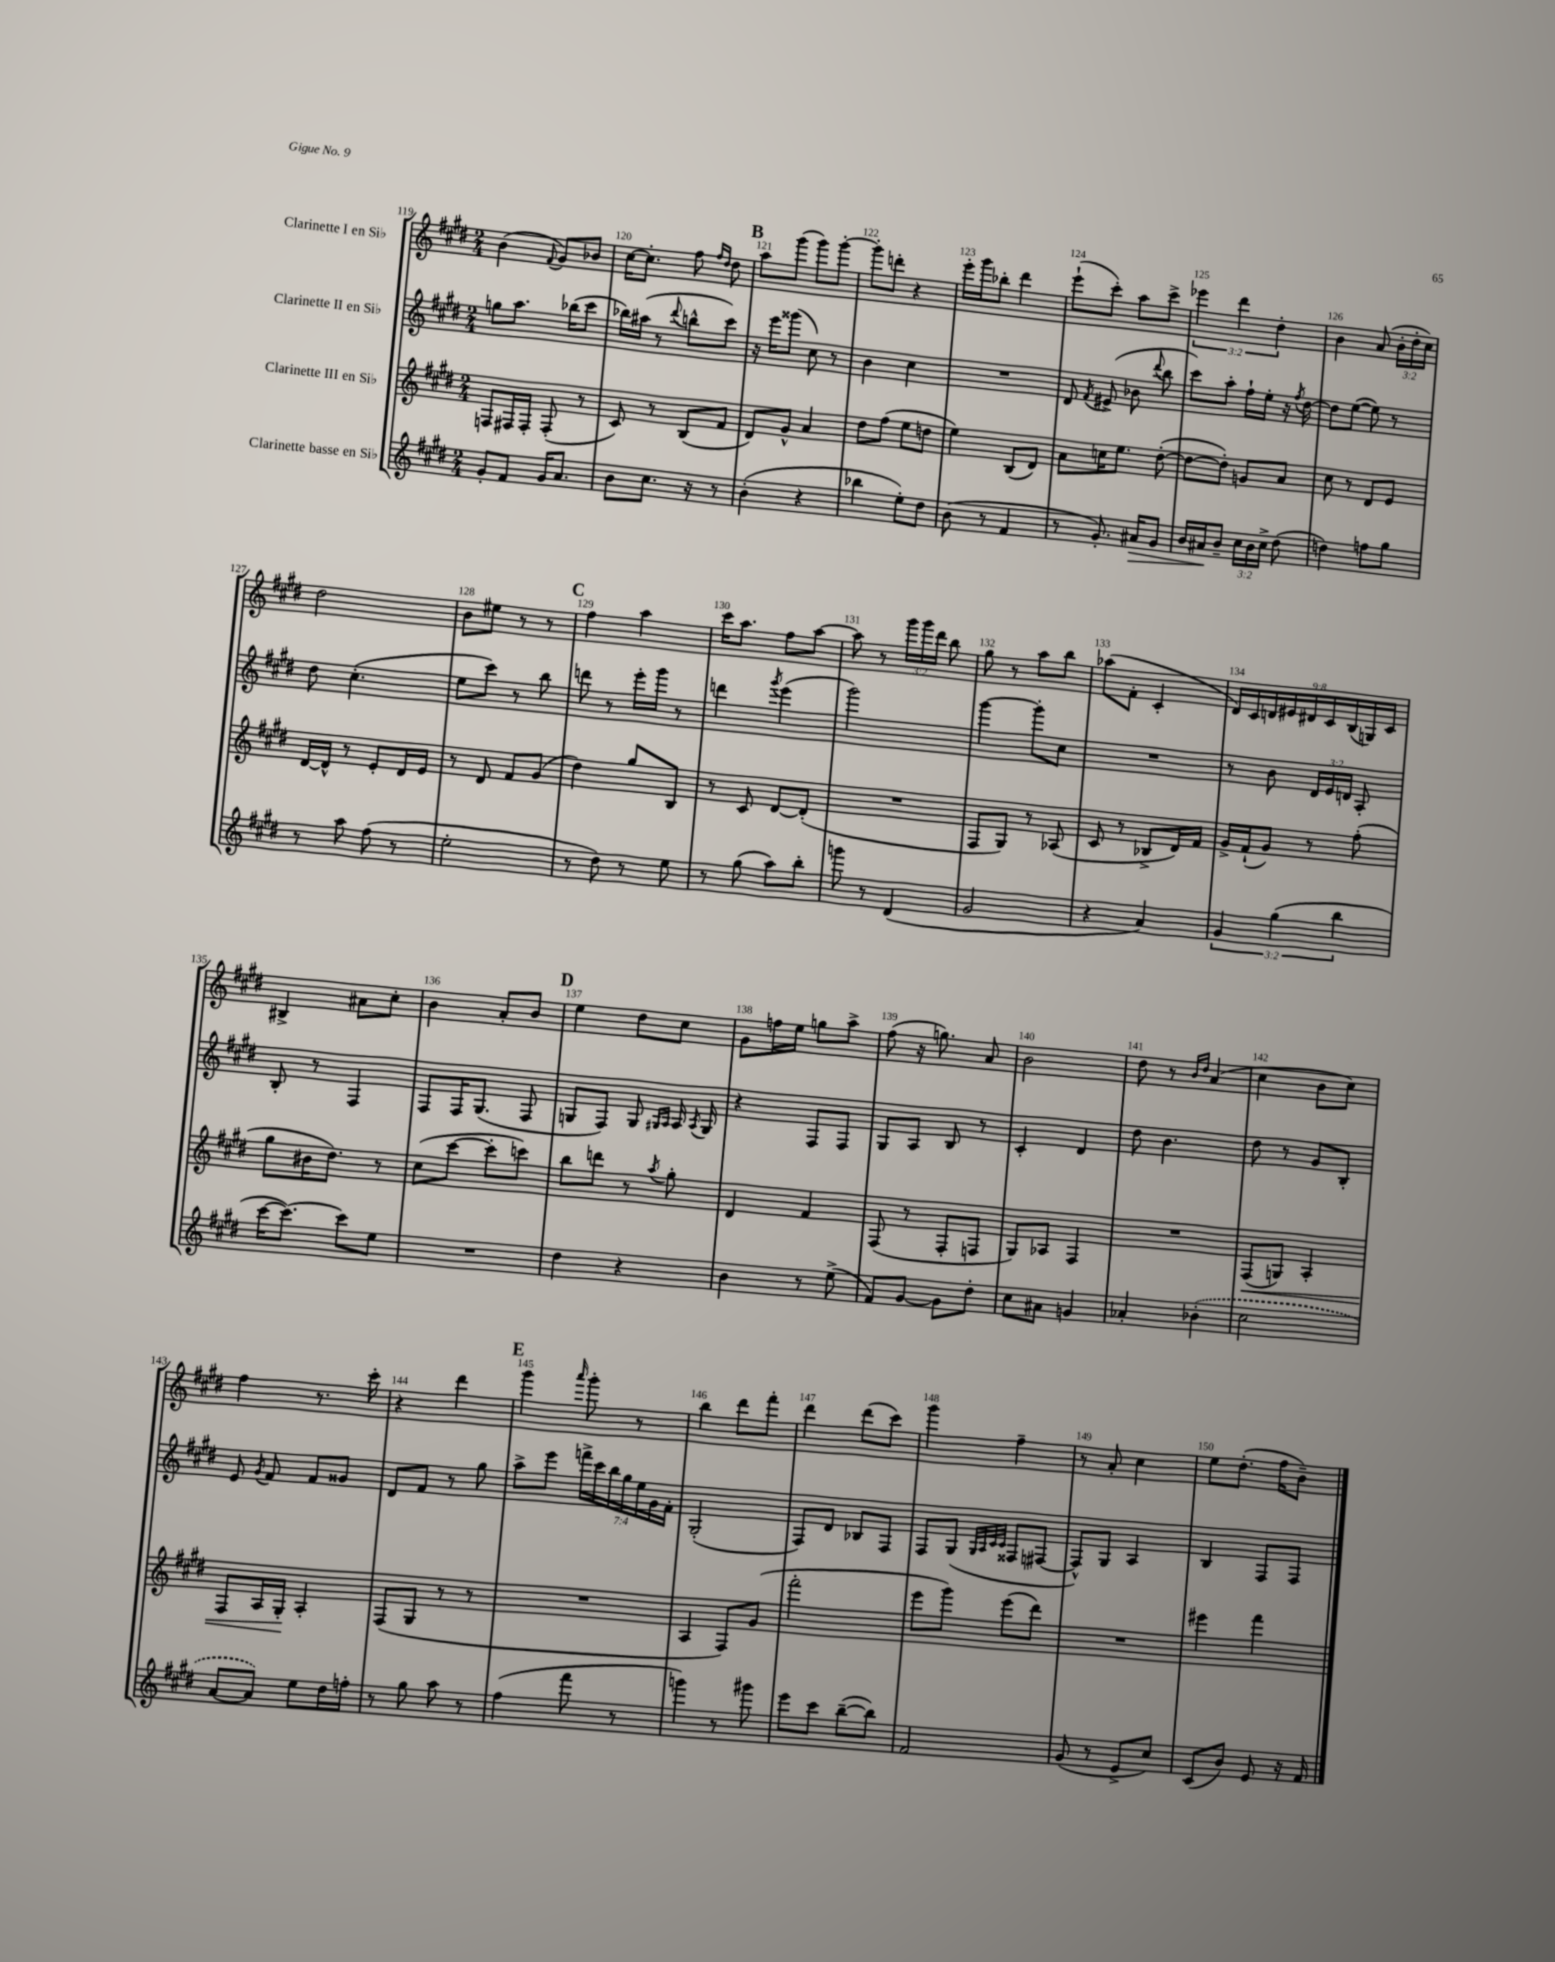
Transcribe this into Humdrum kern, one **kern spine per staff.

**kern	**kern	**kern	**kern
*staff4	*staff3	*staff2	*staff1
*clefG2	*clefG2	*clefG2	*clefG2
*k[f#c#g#d#]	*k[f#c#g#d#]	*k[f#c#g#d#]	*k[f#c#g#d#]
*M2/4	*M2/4	*M2/4	*M2/4
8g#'/L	8F/L	8gg\L	(4b\
8f#/J	16F#/L	8.aa\J	.
.	16F#'/JJ	.	.
.	.	.	8qqf#/
16g#/LK	(8F#'/	.	8g#/L)
8.a/J	.	(16bb-\LK	.
.	8r	8ccc#\J	8b-/J
=	=	=	=
8b\L	8c#/)	16bb-\LL)	[16cc#\LK
.	.	(16aa#\JJ	8.cc#'\]J
8.cc#\J	8r	8r	.
.	.	8qqddd#/	.
.	(8B/L	8bb^^\L	8ff#\
16r	.	.	.
.	.	.	16qqff#/LL
.	.	.	16qqdd#/JJ
8r	8f#/J	8ccc#\J)	8dd#\
=	=	=	=
(4b'\	8d#/L)	16r	8aa\L
.	.	16eee\LK	.
.	8g#^^/J	(8ggg##\J	(8ggg#\J
4r	4a/	8cc#\)	8ggg#\L)
.	.	8r	[8ggg#'\J
=	=	=	=
4bb-\	8dd#\L	4b\	8ggg#'\]L
.	(8ff#\J	.	8ddd'\J
8ee'\L)	8ee\L	4cc#\	4r
8dd#\J	8dd\J	.	.
=	=	=	=
(8b\	4ee\)	2r	16eee'\LL
.	.	.	16ggg#\J
8r	.	.	8bb-'\J
4f#/	(8B/L	.	4ddd#\
.	8d#/J)	.	.
=	=	=	=
8r	8a\L	8d#/	(8eee`\L
.	.	8qf#/	.
8.g#'/)	16cc\K	(8e#^/	8ccc#'\J)
.	8.ee\J	.	.
.	.	8b-\	8aa\L
16a#/LK	.	.	.
.	.	8qqddd#/	.
8g#/J	([8dd#'\	8bb\	8ccc#^\J
=	=	=	=
16b/LL	8dd#\_L	8ccc#\L)	6eee-\
16a#/J	.	.	.
8b~/J	8dd#'\]J)	8aa'\J	.
.	.	.	6ddd#\
24cc#\LL	8g/L	16ff#`\LL	.
24b\	.	.	.
.	.	16ee'\JJ	.
24cc#^\JJ	.	.	6dd#'\
(8dd#\	8a/J	16r	.
.	.	8qff#/	.
.	.	[16dd#\	.
=	=	=	=
4dd\)	8cc#\	8dd#\]L	4b\
.	8r	([8ee\J	.
8ff\L	8d#/L	8ee\])	(8a/
8gg#\J	8e/J	8r	24b'\LL
.	.	.	24dd#'\
.	.	.	24cc#\JJ)
=	=	=	=
8r	[16d#/LL	8dd#\	2dd#\
.	16d#^^/]JJ	.	.
8aa\	8r	(4.cc#'\	.
(8ff#\	8e'/L	.	.
8r	16d#/L	.	.
.	16e/JJ	.	.
=	=	=	=
2ee'\	8r	8ee\L	8b\L
.	8d#/	8ccc#\J)	8ee#\J
.	8f#/L	8r	8r
.	(8g#/J	8bb\	8r
=	=	=	=
8r	4dd#\)	8ddd\	4ff#\
8dd#\)	.	8r	.
8r	8gg#/L	16eee'\LL	4aa\
.	.	16ggg#\JJ	.
8ee\	8B/J	8r	.
=	=	=	=
8r	8r	4ddd\	16ccc#\LK
.	.	.	8.aa\J
(8gg#\	8c#/	.	.
.	.	8qggg#/	.
8aa\L)	[8d#/L	(4eee\	8ff#\L
8bb'\J	(8d#'/]J	.	[8aa\J
=	=	=	=
8ggg\	2r	2ggg#\)	8aa\]
8r	.	.	8r
(4d#/	.	.	24ggg#\LL
.	.	.	24ggg#\
.	.	.	24ddd#\JJ
.	.	.	8bb\
=	=	=	=
2g#/	8F#/L	[4ggg#\	8gg#\
.	8G#/J)	.	8r
.	8r	8ggg#'\]L	8aa\L
.	(8A-/	8cc#\J	8bb\J
=	=	=	=
4r	8c#/	2r	(8aa-\L
.	8r	.	8f#'\J
4a/)	8B-^/L	.	4c#'/
.	16d#/L)	.	.
.	16f#/JJ	.	.
=	=	=	=
6g#/	16g#^/LL	8r	18d#/LL)
.	.	.	18c#/
.	(16f#`/J	.	.
.	.	.	18d/
.	8g#/J)	8b\	.
(6gg#\	.	.	18e#/
.	.	.	18d#/
.	8r	24d#/LL	.
.	.	.	18c#/
.	.	24e/	.
6bb\	.	24d/JJ	(18B/
.	(8ff#'\	8A'/	.
.	.	.	18G/)
.	.	.	18c#/JJ
=	=	=	=
[16ccc#\LK	8gg#\L	8B'/	4B#^/
8.ccc#\_J)	.	.	.
.	16b#\K	8r	.
.	8.dd#\J)	.	.
8ccc#\]L	.	4F#/	8a#\L
8ee\J	8r	.	8cc#'\J
=	=	=	=
2r	(8cc#\L	8F#/L	4b\
.	[8ccc#\J	16F#/K	.
.	.	(8.G#/J	.
.	8ccc#'\]L	.	8a'/L
.	8ccc\J)	8F#/	8b/J
=	=	=	=
4dd#\	8bb\L	8G/L	4ee\
.	8ddd\J	8F#/J)	.
4r	8r	8G/	8dd#\L
.	.	16qqG#/LL	.
.	8qaa/	16qqA/JJ	.
.	8gg#'\	16A/	8cc#\J
.	.	8qA/	.
.	.	16G#/	.
=	=	=	=
4b\	4d#/	4r	8g#\L
.	.	.	16ff\L
.	.	.	16ee\JJ
8r	4f#/	8F#/L	8gg\L
(8ee^\	.	8F#/J	8aa^\J
=	=	=	=
8f#/L)	(8F#/	8G#/L	(8ff#\
[8g#/J	8r	8A/J	16r
.	.	.	8.gg\)
8g#\]L	8F#'/L	8B/	.
8dd#'\J	8F/J	8r	8a/
=	=	=	=
8cc#\L	8G#/L)	4c#'/	2b\
8a#\J	8A-/J	.	.
4g/	4F#/	4d#/	.
=	=	=	=
4a-'/	2r	8dd#\	8dd#\
.	.	4.b\	8r
.	.	.	16qqb/LL
.	.	.	16qqdd#/JJ
(4b-'\	.	.	(4a/
=	=	=	=
2cc#\	(8F#/L	8dd#\	4cc#\
.	8G/J)	8r	.
.	4A'/	8g#/L	8b\L
.	.	8B'/J	8cc#\J)
=	=	=	=
[8a/L	8F#/L	8e/	4ff#\
.	.	8qg#/	.
8a/]J)	16A/L	8f#/	.
.	16G#'/JJ	.	.
8ee\L	4A'/	8f#/L	8.r
16dd#\L	.	8g##/J	.
16ff'\JJ	.	.	16ccc#'\
=	=	=	=
8r	(8F#/L	8d#/L	4r
8gg#\	8G#/J	8f#/J	.
8aa\	8r	8r	4ddd#\
8r	8r	8gg#\	.
=	=	=	=
(4ff#\	2r	8aa^\L	4ggg#\
.	.	8eee\J	.
.	.	.	16qqaaa/
8fff#\	.	28fff^\LL	8ggg#'\
.	.	28ccc#\	.
.	.	28bb\	.
.	.	28gg#\	.
8r	.	.	8r
.	.	28ee\	.
.	.	28g#\	.
.	.	28f#'\JJ	.
=	=	=	=
4ggg\)	4A/	(2G#'/	4bb\
8r	8F#/L)	.	8ddd#\L
8ggg#\	(8g#/J	.	8fff#'\J
=	=	=	=
8eee\L	2fff#'\	8F#/L)	4ddd#\
8ccc#\J	.	8d#/J	.
([8bb~\L	.	8B-/L	(8ddd#\L
8bb\]J)	.	8F#/J	8ccc#\J)
=	=	=	=
2f#/	8eee\L	8F#/L	4ggg#\
.	8ggg#\J)	(8G#/J	.
.	.	32qqG#/LLL	.
.	.	32qqA/	.
.	.	32qqc#/	.
.	.	32qqc#/JJJ	.
.	(8eee\L	8F##/L	4ff#~\
.	8ddd#\J)	[8F#/J	.
=	=	=	=
(8g#/	2r	8F#^^/]L)	8r
8r	.	8G#/J	8a'/
8e^/L	.	4A/	4cc#\
8cc#/J)	.	.	.
=	=	=	=
(8c#/L	4eee#\	4B/	8ee\L
8b/J)	.	.	(8.dd#'\J
8e/	4fff#\	8F#/L	.
.	.	.	16ff#\LK
16r	.	8F#/J	8b~\J)
16f#/	.	.	.
==	==	==	==
*-	*-	*-	*-
